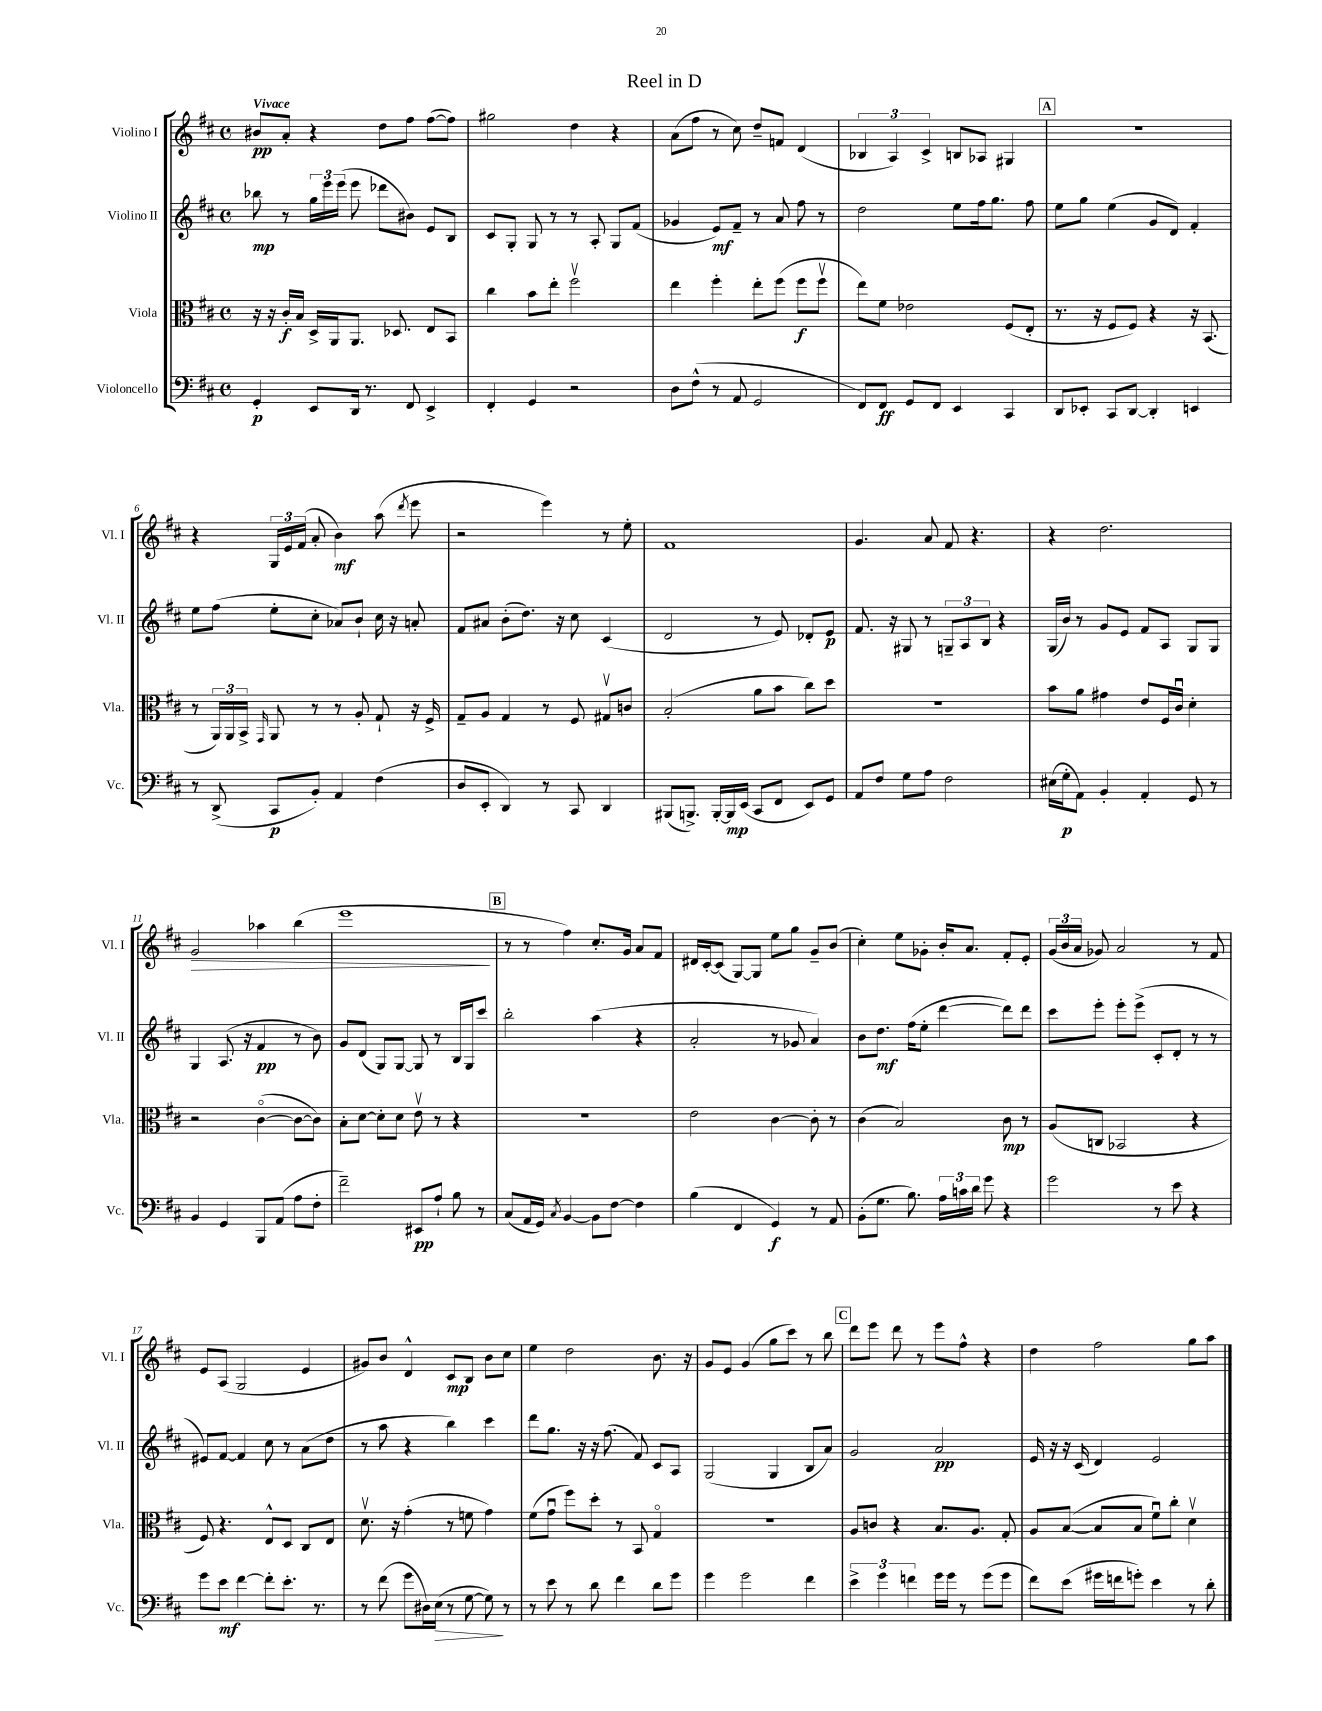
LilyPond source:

\header { title = "Reel in D" }
<<
\new StaffGroup <<
\new Staff = "s0" \with { instrumentName = "Violino I" shortInstrumentName = "Vl. I" } {
    \clef treble \key d \major \defaultTimeSignature \time 4/4 \tempo "Vivace"
    \autoBeamOff bis'8[\pp a'8]-. r4 d''8[ fis''8] fis''8[~( fis''8]) |
    gis''2 d''4 r4 |
    a'8[( fis''8] r8 cis''8) d''8[-- f'8] d'4( |
    \tuplet 3/2 { bes4 a4) cis'4-> } b8[ aes8] gis4 |
    \mark \markup { \box "A" } R1 |
    r4 \tuplet 3/2 { g16[ e'16 fis'16]( } a'8-. b'4\mf) a''8( \acciaccatura { d'''8 } e'''8 |
    r2 e'''4) r8 e''8-. |
    fis'1 |
    g'4. a'8 fis'8 r4. |
    r4 d''2. |
    g'2\> aes''4 b''4( |
    e'''1\! |
    \mark \markup { \box "B" } r8 r8 fis''4) cis''8.[-. g'16] a'8[ fis'8] |
    dis'16[ cis'16~-. cis'8]( g8[~) g8] e''8[ g''8] g'8[-- b'8]( |
    cis''4-.) e''8[ ges'8]-. b'16[-. a'8.] fis'8[-. e'8]-. |
    \tuplet 3/2 { g'16[( b'16 a'16] } ges'8) a'2 r8 fis'8 |
    e'8[ a8]( g2 e'4 |
    gis'8[) b'8] d'4-^ cis'8[\mp b8] b'8[ cis''8] |
    e''4 d''2 b'8. r16 |
    g'8[ e'8] g'4( g''8[ cis'''8]) r8 b''8 |
    \mark \markup { \box "C" } d'''8[ e'''8] d'''8 r8 e'''8[ fis''8]-^ r4 |
    d''4 fis''2 g''8[ a''8] \bar "|." |
}
\new Staff = "s1" \with { instrumentName = "Violino II" shortInstrumentName = "Vl. II" } {
    \clef treble \key d \major \defaultTimeSignature \time 4/4
    \autoBeamOff bes''8\mp r8 \tuplet 3/2 { g''16[ e'''16 e'''16]( } e'''8 des'''8[ bis'8]) e'8[ b8] |
    cis'8[ g8]-. g8 r8 r8 a8-. g8[ fis'8]( |
    ges'4 e'8[\mf) fis'8]-- r8 a'8 fis''8 r8 |
    d''2 e''8[ fis''16 g''8.] fis''8 |
    \mark \markup { \box "A" } e''8[ g''8] e''4( g'8[ d'8]) fis'4-. |
    e''8[ fis''8]( e''8[-. cis''8]-. aes'8[) b'8]-! cis''16 r16 a'8-. |
    fis'8[ ais'8] b'8[-.( d''8.]) r16 cis''8 cis'4( |
    d'2 r8 e'8) des'8[-. e'8]\p |
    fis'8. r16 gis8 r8 \tuplet 3/2 { g8[-- a8 b8] } r4 |
    g16[( b'16]) r8 g'8[ e'8] fis'8[ a8] g8[ g8] |
    g4 a8.( r16 fis'4\pp r8 b'8) |
    g'8[ d'8]( g8[) g8]~ g8 r8 b16[ g16 cis'''8] |
    \mark \markup { \box "B" } b''2-. a''4( r4 |
    a'2-. r8 ges'8 a'4) |
    b'8[ d''8.]\mf fis''16[( e''8]-. d'''4~ d'''8[) d'''8] |
    cis'''8[ e'''8]-. e'''8[-. e'''8]->( cis'8[-. d'8]-. r8 r8 |
    eis'8[) fis'8]~ fis'4 cis''8 r8 a'8[( d''8] |
    r8 a''8 r4 b''4) cis'''4 |
    d'''8[ g''8.] r16 r16 fis''8.( fis'8) cis'8[ a8] |
    g2( g4 b8[ a'8]) |
    \mark \markup { \box "C" } g'2 a'2\pp |
    e'16 r16 r16 cis'16( d'4) e'2 \bar "|." |
}
\new Staff = "s2" \with { instrumentName = "Viola" shortInstrumentName = "Vla." } {
    \clef alto \key d \major \defaultTimeSignature \time 4/4
    \autoBeamOff r16 r16 cis'16[-.\f b16] d16[-> a,16 a,8.] des8. e8[ b,8] |
    cis''4 b'8[ e''8]-. fis''2\upbow |
    e''4 fis''4-. e''8[-. fis''8]( fis''8[\f fis''8]\upbow |
    e''8[) fis'8] ees'2 fis8[( e8]-. |
    \mark \markup { \box "A" } r8. r16 fis8[ fis8]) r4 r16 b,8.( |
    r8 \tuplet 3/2 { a,16[) a,16 b,16]-> } \grace { g,16 } a,8 r8 r8 a8-. g8-! r16 fis16-> |
    g8[-- a8] g4 r8 fis8 gis8[\upbow c'8] |
    b2-.( a'8[ b'8] cis''8[) d''8] |
    R1 |
    b'8[ a'8] gis'4 e'8[ fis16 cis'16]\downbow d'4-. |
    r2 cis'4~\flageolet( cis'8[~ cis'8]) |
    b8[-. d'8]~ d'8[-. d'8] e'8\upbow r8 r4 |
    \mark \markup { \box "B" } R1 |
    e'2 cis'4~ cis'8-. r8 |
    cis'4( b2) cis'8\mp r8 |
    a8[( c8] bes,2 r4 |
    fis8) r4. e8[-^ d8] cis8[ e8] |
    d'8.\upbow r16 g'4-.( r8 f'8 g'4) |
    fis'8[( g'8]\downbow fis''8[) d''8]-. r8 b,8 g4\flageolet |
    r1 |
    \mark \markup { \box "C" } a8[ c'8] r4 b8.[ a8.] g8-. |
    a8[ b8]~( b8[ b8] fis'8[\downbow) cis''8]-. d'4\upbow \bar "|." |
}
\new Staff = "s3" \with { instrumentName = "Violoncello" shortInstrumentName = "Vc." } {
    \clef bass \key d \major \defaultTimeSignature \time 4/4
    \autoBeamOff g,4-.\p e,8[ d,16] r8. fis,8 e,4-> |
    fis,4-. g,4 r2 |
    d8[ fis8]-^( r8 a,8 g,2 |
    fis,8[) fis,8]\ff g,8[ fis,8] e,4 cis,4 |
    \mark \markup { \box "A" } d,8[ ees,8]-. cis,8[ d,8]~ d,4-. e,4 |
    r8 d,8->( cis,8[\p b,8]-.) a,4 fis4( |
    d8[ e,8]-. d,4) r8 cis,8 d,4 |
    bis,,8[( b,,8.]->) b,,16[~-. b,,16\mp e,16]( cis,8[ fis,8] e,8[) g,8] |
    a,8[ fis8] g8[ a8] fis2 |
    eis16[( g16-.\p a,8]) b,4-. a,4-. g,8 r8 |
    b,4 g,4 b,,8[ a,8]( a8[ fis8]-. |
    fis'2--) eis,8[\pp a8]-! b8 r8 |
    \mark \markup { \box "B" } cis8[( a,16 g,16]) \acciaccatura { cis8 } b,4~ b,8[ fis8]~ fis4 |
    b4( fis,4 g,4\f) r8 a,8 |
    b,8[-.( g8.] b8.) \tuplet 3/2 { a16[ c'16 d'16] } g'8 r4 |
    g'2 r8 e'8 r4 |
    g'8[ e'8]\mf fis'4~ fis'8[-. e'8.]-. r8. |
    r8 fis'8( g'8[ dis16) e16]\>( r8 g8~ g8\!) r8 |
    r8 e'8 r8 d'8 fis'4 d'8[ g'8] |
    g'4 g'2 fis'4 |
    \mark \markup { \box "C" } \tuplet 3/2 { e'4-> g'4 f'4 } g'16[ g'16] r8 g'8[( g'8] |
    fis'8[) e'8]( gis'16[ f'16 g'8]-.) e'4 r8 d'8-. \bar "|." |
}
>>
>>
